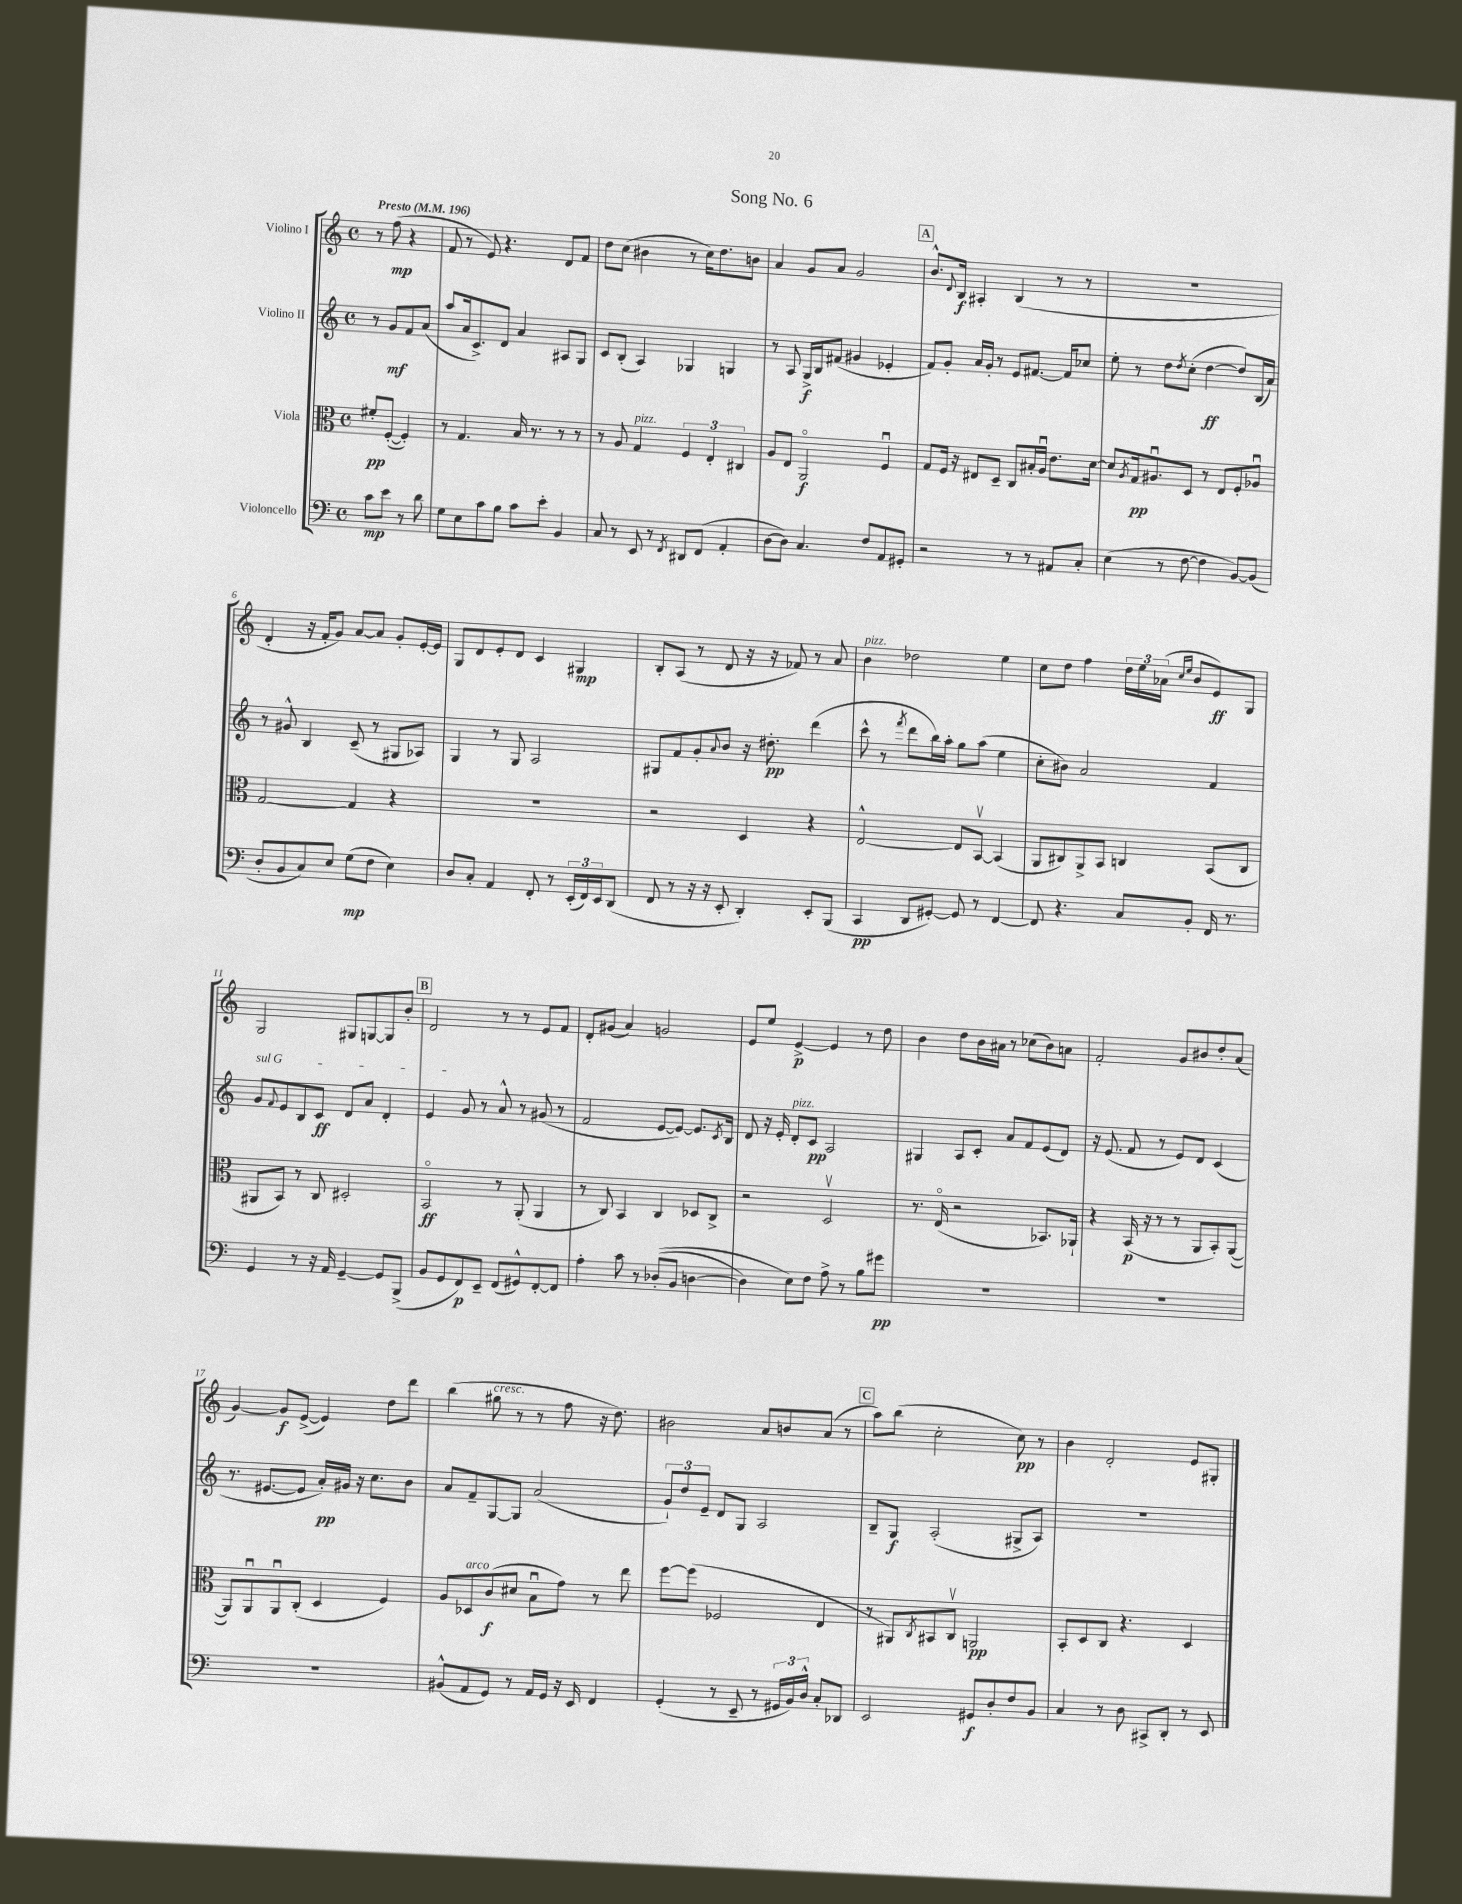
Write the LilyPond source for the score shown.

\header { title = "Song No. 6" }
<<
\new StaffGroup <<
\new Staff = "s0" \with { instrumentName = "Violino I" } {
    \clef treble \key c \major \defaultTimeSignature \time 4/4 \partial 2 \tempo "Presto" 4 = 196
    r8 f''8\mp( r4 |
    f'8 r8 e'8) r4. d'8 f'8 |
    d''8 c''8( bis'4 r8 c''16) d''8. b'8 |
    a'4 g'8 a'8 g'2 |
    \mark \markup { \box "A" } b'8.-^ \appoggiatura { d'8 } b16\f ais4-. b4( r8 r8 |
    R1 |
    d'4-. r16 f'16-. g'8) a'8~ a'8 g'8-. e'16~-. e'16 |
    g8 d'8 e'8-. d'8 c'4 gis4\mp |
    b8-. a8( r8 d'8 r16 r16 fes'8) r8 a'8 |
    b'4^\markup { \italic "pizz." } des''2 e''4 |
    c''8 d''8 f''4 \tuplet 3/2 { d''16 e''16 aes'16( } \grace { c''16 e''16 } b'8 e'8\ff) g8 |
    g2 gis8 g8~ g8 b'8-. |
    \mark \markup { \box "B" } d'2 r8 r8 e'8 f'8 |
    d'8-. gis'8( a'4) g'2 |
    e'8 e''8 e'4~->\p e'4 r8 d''8 |
    b'4 d''8 b'16 ais'16 r8 ces''8( b'8) a'8 |
    f'2-. g'8 bis'8 d''8-. a'8( |
    g'4~) g'8\f e'8~->( e'4) d''8 d'''8 |
    b''4( gis''8^\markup { \italic "cresc." } r8 r8 f''8 r16 d''8.) |
    bis'2 a'8 b'8 a'8( r8 |
    \mark \markup { \box "C" } a''8) b''8( c''2-. c''8\pp) r8 |
    b'4 d'2-. e'8 gis8-. \bar "|." |
}
\new Staff = "s1" \with { instrumentName = "Violino II" } {
    \clef treble \key c \major \defaultTimeSignature \time 4/4 \partial 2
    r8 g'8\mf f'8 a'8( |
    a''8 a'16 c'8.->) d'8 a'4 ais8 g8 |
    c'8 b8-.( a4) ges4 g4 |
    r8 a8 g16->\f b16 fis'8( gis'4 ees'4-. |
    \mark \markup { \box "A" } f'8) g'8-. a'16 g'16-. r8 e'8 fis'8.~ fis'16 ces''8 |
    e''8-. r8 d''8 \acciaccatura { d''8 } c''8-.( d''4~\ff d''8) b16( a'16) |
    r8 gis'8-^ b4 c'8--( r8 gis8 aes8) |
    g4 r8 g8 a2 |
    gis8 f'8 g'8-. \appoggiatura { a'8 } b'8 r16 dis''8.-.\pp d'''4( |
    c'''8-^ r8 \acciaccatura { f'''8 } d'''8 b''16) a''16-. g''8 a''8( e''4 |
    c''8-. bis'8) a'2 f'4 |
    \once \override TextSpanner.bound-details.left.text = \markup { \italic "sul G" } g'8\startTextSpan \appoggiatura { f'8 } e'8 b8 c'8\ff d'8 a'8 d'4-. |
    \mark \markup { \box "B" } e'4 g'8\stopTextSpan r8 a'8-^ r8 gis'8( r8 |
    f'2 e'8~ e'8~) e'8. \acciaccatura { c'8 } b16 |
    d'8 r16 e'16-. d'8-.^\markup { \italic "pizz." } c'8\pp a2 |
    gis4 a8 c'8-. a'8 f'8 e'8( d'8) |
    r16 e'8.( f'8 r8 e'8) d'8 c'4( |
    r8. eis'8.~ eis'8 a'16-.\pp) gis'16 r16 c''8. b'8 |
    a'8 f'8-- g8~ g8 a'2( |
    \tuplet 3/2 { g'8-!) d''8 e'8-- } d'8 g8 a2 |
    \mark \markup { \box "C" } b8-- g8\f a2-.( gis8-> a8) |
    R1 \bar "|." |
}
\new Staff = "s2" \with { instrumentName = "Viola" } {
    \clef alto \key c \major \defaultTimeSignature \time 4/4 \partial 2
    fis'8-.\pp f8~-.( f4-.) |
    r8 g4. b16 r8. r8 r8 |
    r8 a8 g4^\markup { \italic "pizz." } \tuplet 3/2 { f4 e4-. cis4 } |
    a8 e8 a,2\flageolet\f f4\downbow |
    \mark \markup { \box "A" } g8 f16 r16 eis8 d8-- c8 bis16-. a16\downbow e'8. d'16~ |
    d'8 \acciaccatura { a8 } g16\pp ais8.\downbow d8 r8 e8 f8-. aes8\downbow |
    g2~ g4 r4 |
    R1 |
    r2 d4 r4 |
    e2~-^ e8 b,8~\upbow b,4( |
    a,8 cis8) a,8-> b,8 c4 b,8( c8 |
    ais,8 b,8) r8 c8 dis2-. |
    \mark \markup { \box "B" } b,2\flageolet\ff r8 a,8-.( a,4 |
    r8 c8) b,4 c4 des8 c8-> |
    r2 d2\upbow |
    r8. e16\flageolet( r2 bes,8.) aes,16-! |
    r4 b,16\p( r16 r8 r8 a,8 b,8-.) a,8~( |
    a,8) a,8\downbow a,8\downbow c8-.( d4 f4) |
    a8 des8^\markup { \italic "arco" } c'8\f( dis'8 b8\downbow g'8) r8 e''8 |
    f''8~ f''8( fes2 e4 |
    \mark \markup { \box "C" } r8 ais,8) \acciaccatura { c8 } bis,8 c8\upbow a,2\pp |
    b,8-. d8 c8 r4. d4 \bar "|." |
}
\new Staff = "s3" \with { instrumentName = "Violoncello" } {
    \clef bass \key c \major \defaultTimeSignature \time 4/4 \partial 2
    c'8\mp e'8 r8 d'8 |
    g8 e8 c'8 b8 c'8 e'8-. b,4 |
    c8 r8 e,8 r8 \acciaccatura { f,8 } dis,8 f,8( a,4-. |
    d8~ d8) c4. f8 a,8 gis,8-. |
    \mark \markup { \box "A" } r2 r8 r8 ais,8 c8-. |
    e4( r8 f8~ f4 b,8~) b,8( |
    d8-. b,8 c8) e8 g8\mp( f8 e4) |
    d8 c8-. a,4 f,8-. r8 \tuplet 3/2 { e,16-.( f,16) e,16 } d,8( |
    f,8 r8 r16 r16 e,8-. d,4-.) e,8-. b,,8( |
    c,4\pp d,8 gis,8~-.) gis,8 r8 f,4~ |
    f,8 r4. c8 b,8-. f,16 r8. |
    g,4 r8 r16 a,16 g,4~-- g,8 b,,8->( |
    \mark \markup { \box "B" } b,8 g,8 f,8\p) e,8-- f,8( gis,8-^) f,8~-. f,8 |
    a4-. c'8 r8 des8-.(\( b,8 d4~ |
    d4) e8\) f8 a8-> r8 b8 gis'8\pp |
    R1 |
    R1 |
    R1 |
    bis,8-^( a,8 g,8) r8 a,16 g,16 r16 e,16 f,4 |
    g,4-.( r8 e,8-- r8 \tuplet 3/2 { gis,16 b,16) d16-^ } c8-. des,8 |
    \mark \markup { \box "C" } e,2 gis,8\f d8-. f8 b,8 |
    c4 r8 d8 cis,8-> d,8-. r8 e,8 \bar "|." |
}
>>
>>
